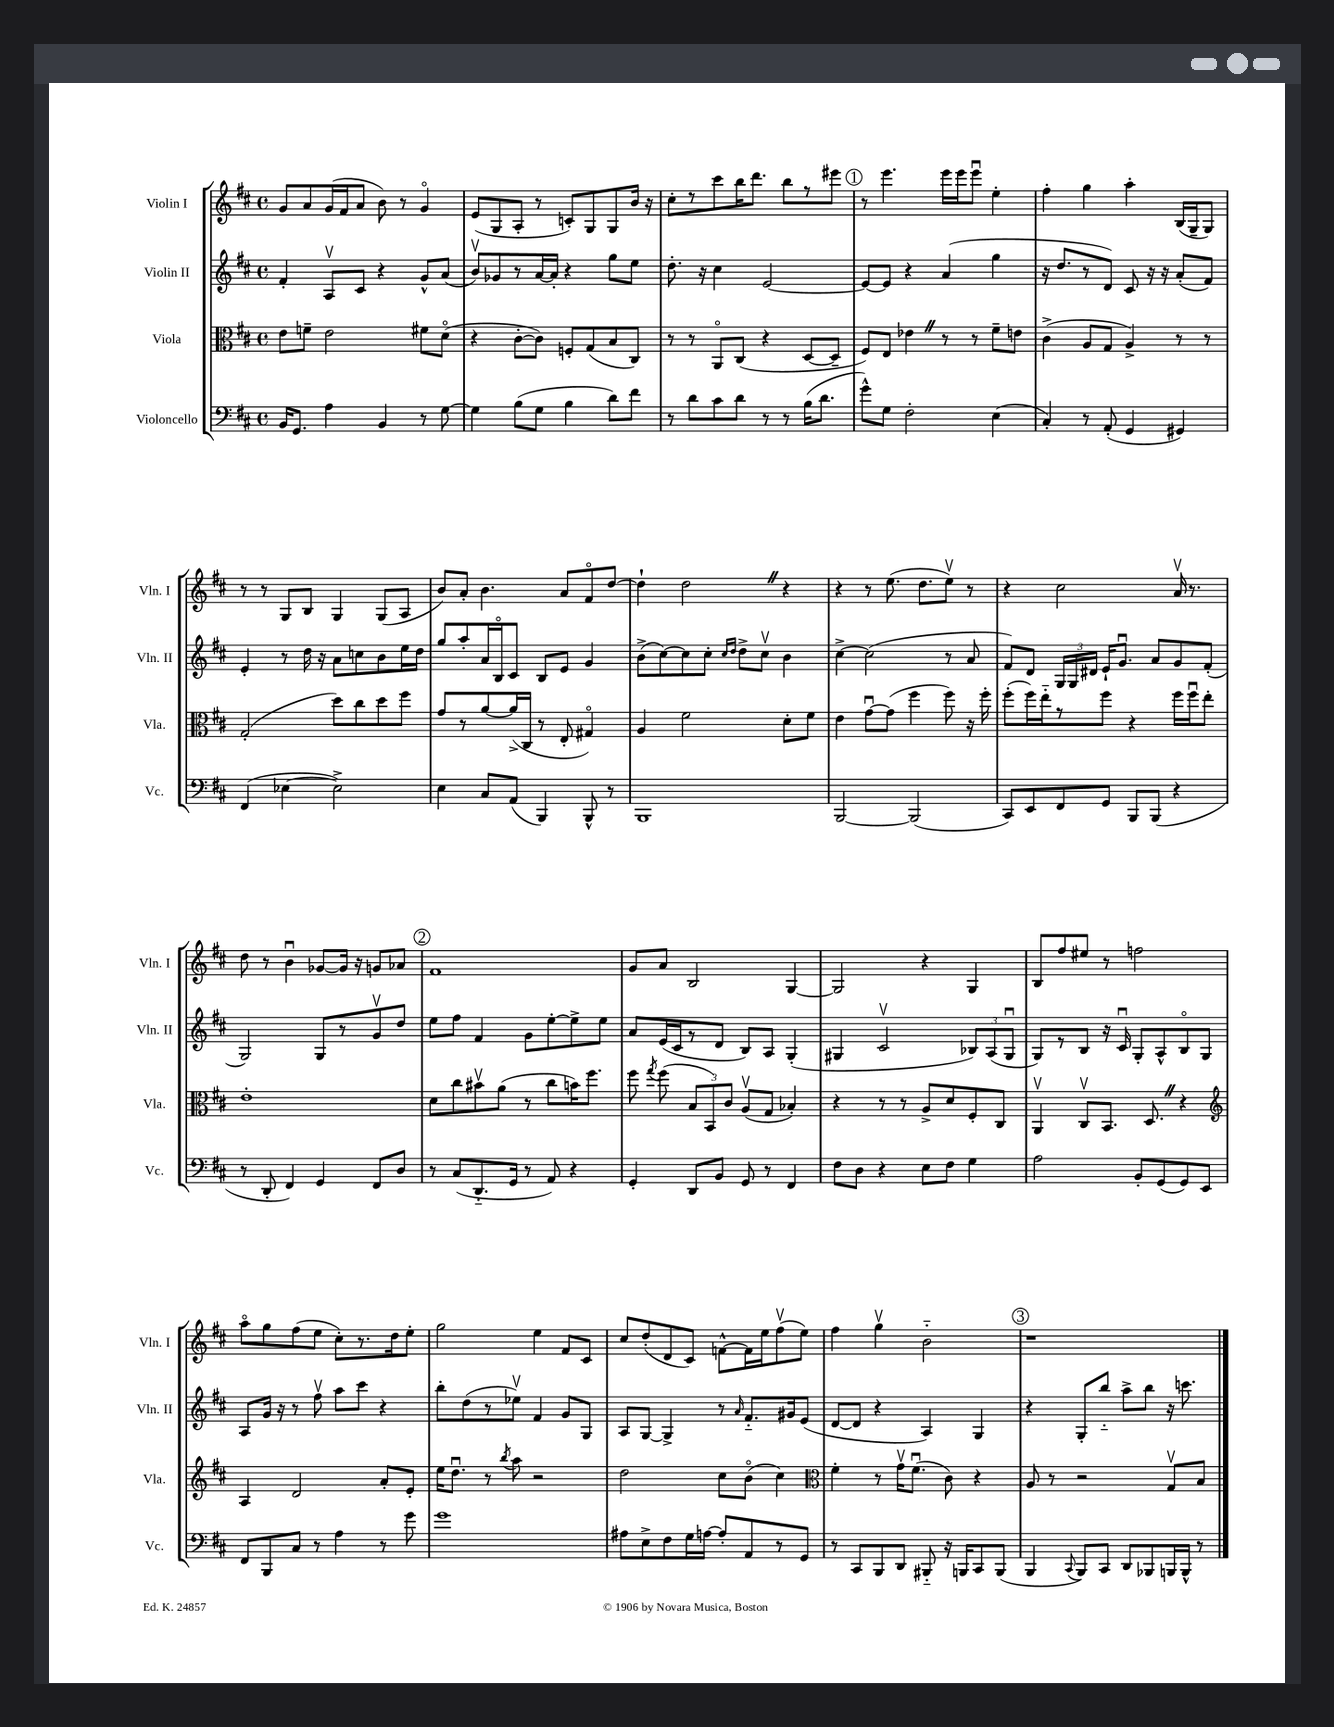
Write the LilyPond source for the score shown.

<<
\new StaffGroup <<
\new Staff = "s0" \with { instrumentName = "Violin I" shortInstrumentName = "Vln. I" } {
    \clef treble \key d \major \defaultTimeSignature \time 4/4
    \autoBeamOff g'8[ a'8 g'16( fis'16 a'8] b'8) r8 g'4\flageolet |
    e'8[( g8 a8]-. r8 c'8[-.) g8 g8 b'16] r16 |
    cis''8[-. r8 cis'''8 b''16 d'''8.] b''8[ r8 eis'''8] |
    \mark \markup { \circle "1" } r8 e'''4. e'''16[ e'''16 e'''8]\downbow e''4-. |
    fis''4-. g''4 a''4-. b16[( g16-- g8]) |
    r8 r8 g8[ b8] g4 g8[( a8] |
    b'8[) a'8]-. b'4. a'8[ fis'8\flageolet d''8]~ |
    d''4-! d''2 \once \override BreathingSign.text = \markup { \musicglyph "scripts.caesura.straight" } \breathe r4 |
    r4 r8 e''8.( d''8.[ e''8]\upbow) r8 |
    r4 cis''2 a'16\upbow r8. |
    d''8 r8 b'4\downbow ges'8[~ ges'16] r16 g'8[ aes'8] |
    \mark \markup { \circle "2" } fis'1 |
    g'8[ a'8] b2 g4~ |
    g2 r4 g4 |
    b8[ fis''8 eis''8] r8 f''2 |
    a''8[\flageolet g''8 fis''8( e''8] cis''8[-.) r8. d''16 e''8]-. |
    g''2 e''4 fis'8[ cis'8] |
    cis''8[ d''8-.( d'8 cis'8]) f'8[~-^ f'16 e''16 fis''8\upbow( e''8]) |
    fis''4 g''4\upbow b'2-_ |
    \mark \markup { \circle "3" } r1 \bar "|." |
}
\new Staff = "s1" \with { instrumentName = "Violin II" shortInstrumentName = "Vln. II" } {
    \clef treble \key d \major \defaultTimeSignature \time 4/4
    \autoBeamOff fis'4-. a8[\upbow cis'8] r4 g'8[-^ a'8]( |
    b'8[\upbow) ges'8 r8 a'16~ a'16]-. r4 g''8[ e''8] |
    d''8.-. r16 cis''4 e'2~ |
    \mark \markup { \circle "1" } e'8[~ e'8] r4 a'4( g''4 |
    r16 d''8.[ r8 d'8]) cis'8 r16 r16 a'8[-.( fis'8]) |
    e'4-. r8 d''16 r16 a'8[ c''8 b'8 e''16 d''16] |
    g''8[ a''8-. a'16 b16\flageolet cis'8] b8[ e'8] g'4 |
    b'8[->( cis''8~) cis''8 cis''8]-. \grace { cis''16[ d''16] } d''8[-> cis''8]\upbow b'4 |
    cis''4~-> cis''2( r8 a'8 |
    fis'8[) d'8] \tuplet 3/2 { g16[ g16 dis'16] } e'16[-! g'8.]\downbow a'8[ g'8 fis'8]-.( |
    g2) g8[ r8 g'8\upbow d''8] |
    \mark \markup { \circle "2" } e''8[ fis''8] fis'4 g'8[ e''8~-. e''8-> e''8] |
    a'8[ e'16( cis'16 r8 d'8] b8[) a8] g4-.( |
    gis4 cis'2\upbow \tuplet 3/2 { bes8[) a8( gis8]\downbow } |
    g8[) r8 b8] r16 cis'16\downbow g8[-. a8-^ b8\flageolet g8] |
    a8[ g'16] r16 r8 fis''8\upbow a''8[ cis'''8] r4 |
    b''8[-. d''8( r8 ees''8]\upbow) fis'4 g'8[ g8] |
    a8[ g8]~ g4-> r8 \grace { a'16 } fis'8.[-_ gis'16 e'8]( |
    d'8[~ d'8] r4 a4) g4 |
    \mark \markup { \circle "3" } r4 g8[-. b''8]-_ a''8[-> b''8] r16 c'''8. \bar "|." |
}
\new Staff = "s2" \with { instrumentName = "Viola" shortInstrumentName = "Vla." } {
    \clef alto \key d \major \defaultTimeSignature \time 4/4
    \autoBeamOff e'8[ f'8]-- e'2 fis'8[ d'8]\flageolet( |
    r4 cis'8[~-. cis'8]) f8[-. g8( b8 cis8]) |
    r8 r8 a,8[\flageolet cis8]( r4 d8[~ d8]-- |
    \mark \markup { \circle "1" } fis8[) e8] ees'4 \once \override BreathingSign.text = \markup { \musicglyph "scripts.caesura.straight" } \breathe r8 r8 fis'8[-- e'8] |
    cis'4->( a8[ g8] a4->) r8 r8 |
    g2-.( d''8[) cis''8 d''8 fis''8] |
    g'8[ r8 a'8~ a'16->( cis16] r8 e8-. gis4\flageolet) |
    a4 fis'2 d'8[-. fis'8] |
    e'4 g'8[~\downbow g'8]( fis''4 fis''8) r16 fis''16-. |
    fis''8[-.( fis''16) e''16-_ r8 fis''8] r4 fis''16[ fis''16\downbow e''8]-. |
    e'1-. |
    \mark \markup { \circle "2" } d'8[ cis''8 bis'8\upbow a'8]( r8 cis''8[ b'16) fis''8.] |
    fis''8 \acciaccatura { g''8 } fis''8( \tuplet 3/2 { b8[ b,8) cis'8] } a8[\upbow( g8] bes4-.) |
    r4 r8 r8 a8[-> d'8 fis8-. cis8] |
    a,4\upbow cis8[\upbow b,8.] d8. \once \override BreathingSign.text = \markup { \musicglyph "scripts.caesura.straight" } \breathe r4 |
    \clef treble a4 d'2 a'8[-. e'8]-. |
    e''16[ d''8.]\downbow r8 \acciaccatura { b''8 } a''8 r2 |
    d''2 cis''8[ b'8]\flageolet( cis''4) |
    \clef alto fis'4-. r8 g'16[\upbow fis'8.]\downbow( cis'8) r4 |
    \mark \markup { \circle "3" } a8 r8 r2 g8[\upbow b8] \bar "|." |
}
\new Staff = "s3" \with { instrumentName = "Violoncello" shortInstrumentName = "Vc." } {
    \clef bass \key d \major \defaultTimeSignature \time 4/4
    \autoBeamOff b,16[ g,8.] a4 b,4 r8 g8~ |
    g4 b8[( g8] b4 d'8[) fis'8] |
    r8 d'8[ cis'8 d'8] r8 r8 b16[( d'8.] |
    \mark \markup { \circle "1" } g'8[-^) g8] fis2-. e4( |
    cis4-.) r8 a,8-.( g,4 gis,4) |
    fis,4( ees4~ ees2->) |
    e4 cis8[ a,8]( b,,4) b,,8-^ r8 |
    b,,1 |
    b,,2~ b,,2( |
    cis,8[) e,8 fis,8 g,8] b,,8[ b,,8]( r4 |
    r8 d,8-. fis,4) g,4 fis,8[ d8] |
    \mark \markup { \circle "2" } r8 cis8[( d,8.-_ g,16] r8 a,8) r4 |
    g,4-. d,8[ b,8] g,8 r8 fis,4 |
    fis8[ d8] r4 e8[ fis8] g4 |
    a2 b,8[-. g,8( g,8) e,8] |
    fis,8[ b,,8 cis8] r8 a4 r8 g'8 |
    g'1 |
    ais8[ e8-> fis8 g16 a16]~ a8[-. a,8 r8 g,8] |
    r8 cis,8[ b,,8 d,8] bis,,8-_ r16 b,,16[ cis,8 b,,8]( |
    \mark \markup { \circle "3" } b,,4 \appoggiatura { cis,8 } b,,8[) cis,8] d,8[ bes,,8 b,,16 b,,16]-^ r8 \bar "|." |
}
>>
>>
\layout { \context { \Score \remove "Bar_number_engraver" } }
